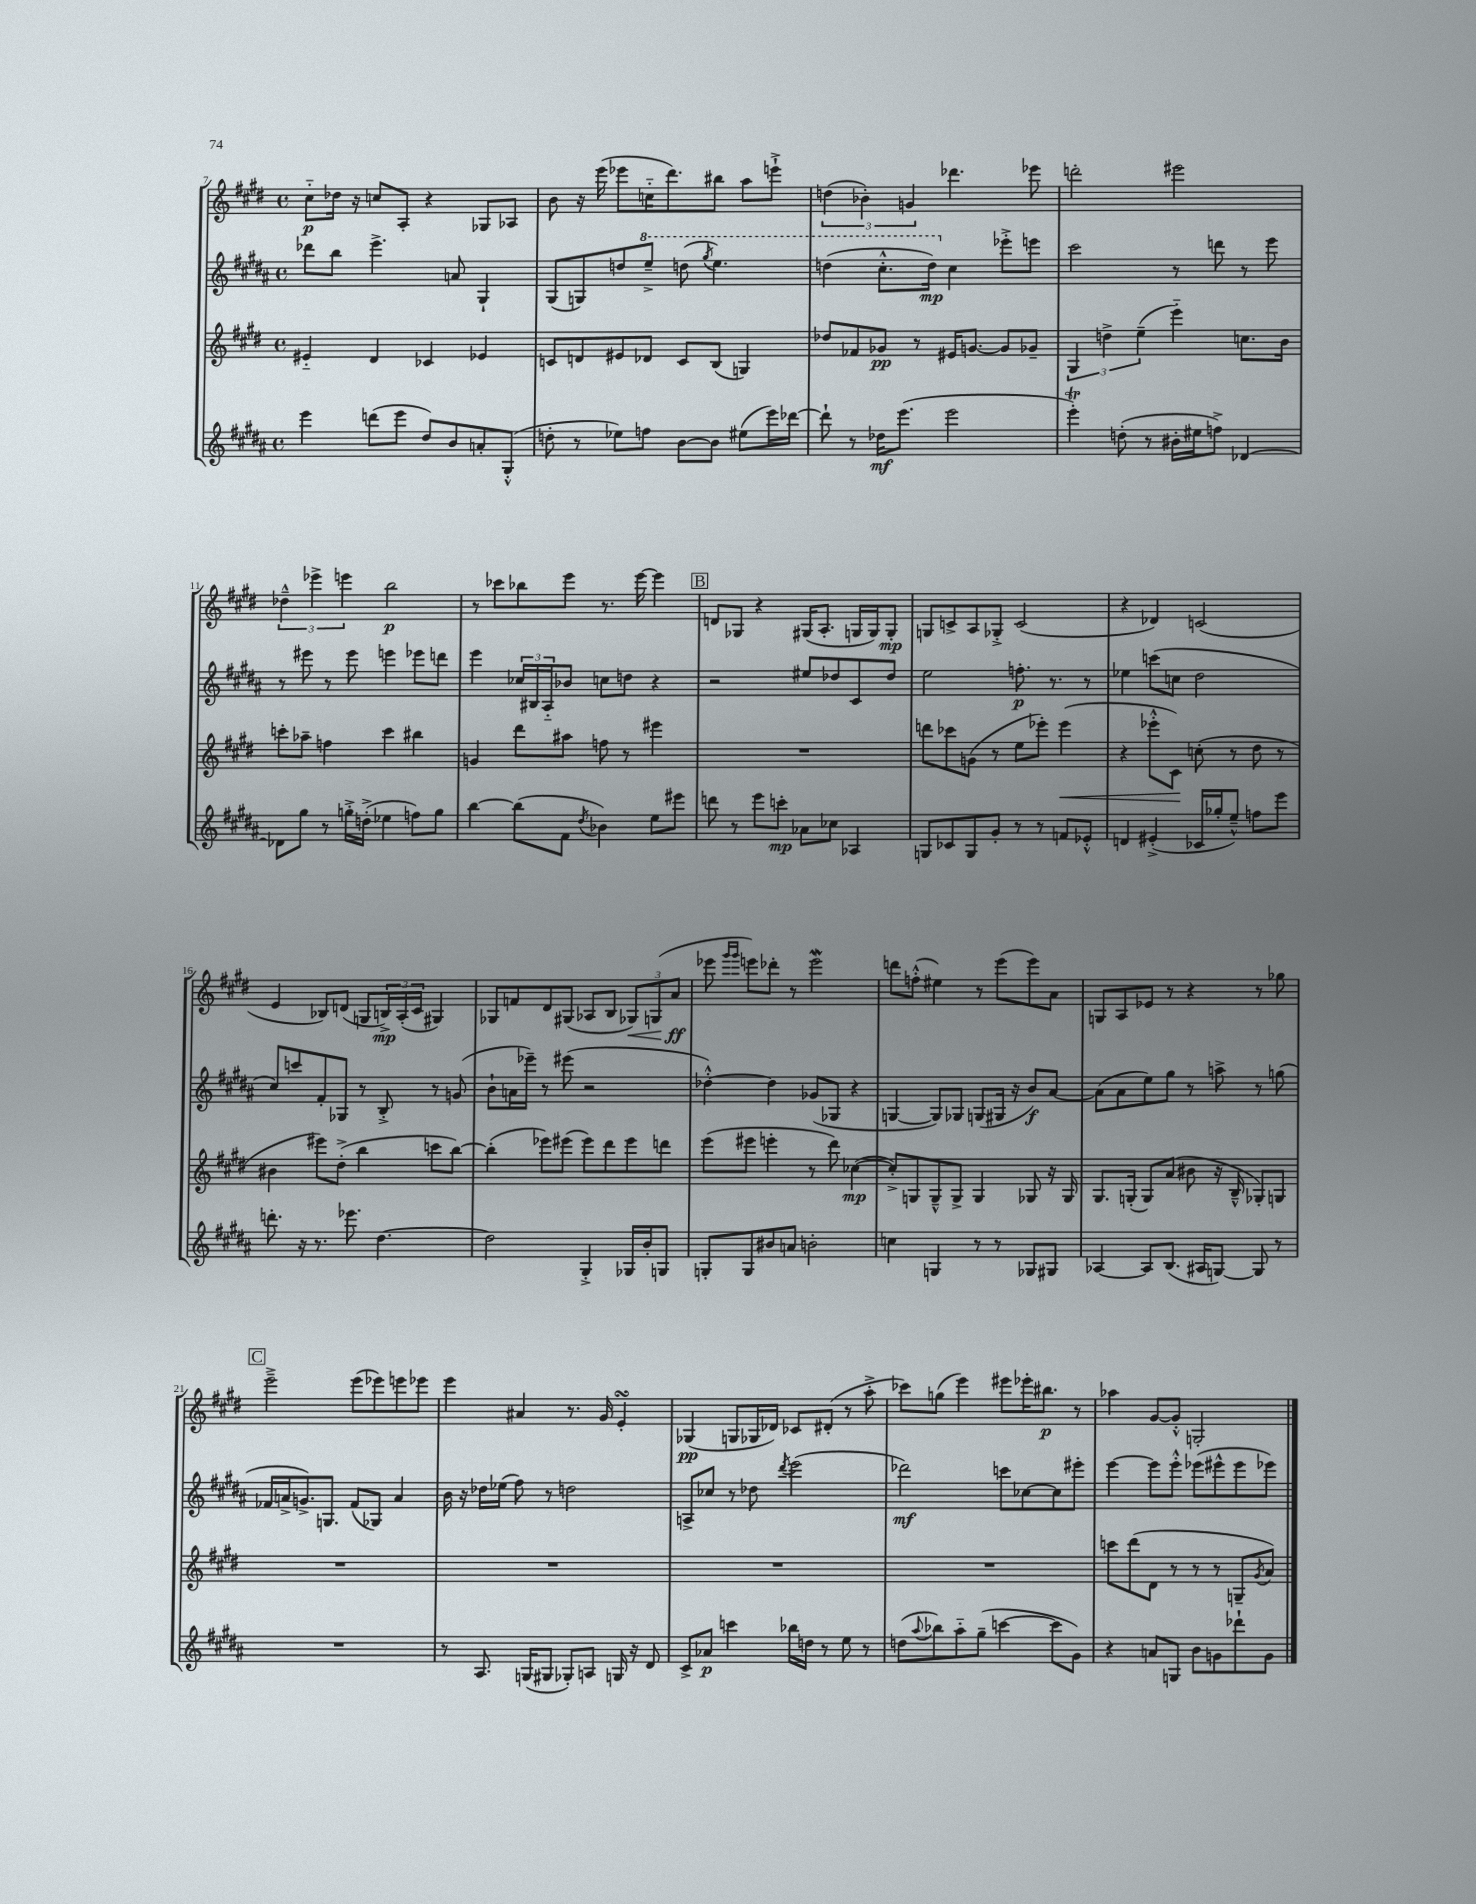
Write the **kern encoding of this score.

**kern	**kern	**kern	**kern
*staff4	*staff3	*staff2	*staff1
*clefG2	*clefG2	*clefG2	*clefG2
*k[f#c#g#d#a#]	*k[f#c#g#d#]	*k[f#c#g#d#a#]	*k[f#c#g#d#]
*M4/4	*M4/4	*M4/4	*M4/4
*met(c)	*met(c)	*met(c)	*met(c)
4eee	4e#'~	8ddd-	8cc#'~
.	.	8bb	16dd-
.	.	.	16r
(8ddd	4d#	4.eee^	8cc
8eee	.	.	8A'
8dd#)	4c-	.	4r
8b	.	8a	.
8a'	4e-	4G#`	8G-
(8G#'^^	.	.	8A-
=	=	=	=
8dd'	8c	(8G#	8b
8r	8d	8G)	16r
.	.	.	(16eee
8ee-)	8e#	8dd	8eee-
8ff	8d-	8eee~^	16cc'~
.	.	.	8.ddd#)
[8b	8c	(8ddd	.
.	.	8qggg#	.
8b]	(8B	4.eee)	8bb#
(8ee#	4G)	.	8aa
16eee)	.	.	8eee`^
[16ddd-	.	.	.
=	=	=	=
8ddd-`]	8dd-	(4ddd	(6dd
8r	8f-	.	.
.	.	.	6b-')
16dd-	8g-	8.ccc#'^^	.
(8.eee	.	.	.
.	.	.	6g
.	8r	.	.
.	.	16ddd)	.
2eee	16e#	4cc#	4.ddd-
.	[8.g	.	.
.	8g]	8eee-'^	.
.	8g-~	8eee	8eee-
=	=	=	=
4eee')	6G#	2ccc#	2ddd'
.	6dd^	.	.
(8dd'	.	.	.
.	(6ee~	.	.
8r	.	.	.
16b#'	4eee'~)	8r	2eee#
16ee#	.	.	.
8ff^)	.	8ddd	.
[4d-	8.cc	8r	.
.	.	8eee	.
.	16b	.	.
=	=	=	=
8d-]	8ccc'	8r	6dd-~^^
8gg#	8aa-~	8eee#	.
.	.	.	6eee-^
8r	4ff	8r	.
.	.	.	6eee
16gg'^	.	8eee#	.
(16dd'^	.	.	.
4ee-	4ccc	4eee	2bb
8ff)	4bb#	8eee-	.
8gg	.	8ddd	.
=	=	=	=
[4bb	4g	4eee	8r
.	.	.	8ccc-
(8bb]	8ddd#	24cc-	8bb-
.	.	24B#	.
.	.	24A#'~	.
8f#	8aa#	8b-	8eee
8qdd#	.	.	.
4b-)	8ff	8cc	8.r
.	8r	8dd	.
.	.	.	[16eee
8ee	4eee#	4r	4eee]
8eee#	.	.	.
=	=	=	=
8ddd	1r	2r	8d
8r	.	.	8G-
8eee	.	.	4r
8ccc'	.	.	.
8a-	.	8ee#	(16G#
.	.	.	8.A'
8cc-	.	8dd-	.
4A-	.	8c#	16G
.	.	.	16G)
.	.	8dd-	8G'
=	=	=	=
8G	8ddd	2ee	8G
8c-	8ccc-	.	8c^
8G	(8g	.	8A
8g#'	8r	.	8G-'^
8r	8ee	8.ff'	(2c
8r	8eee-')	.	.
.	.	8.r	.
8f	(4eee-	.	.
8e-'^^	.	8r	.
=	=	=	=
4d	4r	4ee-	4r
(4e#'^	8eee-'^^	(8ccc	4d-)
.	8c#)	8cc	.
16c-	(8cc'	2dd#	(2c
16gg-'	.	.	.
8ee~^^)	8r	.	.
8ff	8dd#	.	.
8eee	8r	.	.
=	=	=	=
8.ddd'	4b#	8cc#)	4e
.	.	8ccc	.
16r	.	.	.
8.r	8eee#)	8f#'	8B-)
.	(8dd#'^	8G-	(8d
8.eee-	.	.	.
.	4bb	8r	8G
[4.dd#	.	8B'^	24B^)
.	.	.	(24A'
.	.	.	24c#
.	8ccc	8r	4G#)
.	[8bb)	(8g	.
=	=	=	=
2dd#]	(4bb']	8b`	8G-
.	.	16a	8f
.	.	16eee-~)	.
.	8eee-)	8r	8d#
.	(8eee#	(8eee#	(8G#
4G#'^	8eee#)	2r	8A-
.	8ddd#	.	8B
16G-	8eee#	.	12G-)
16b'	.	.	.
.	.	.	(12G
8G	8ddd	.	.
.	.	.	12a
=	=	=	=
8G'	(8eee	[4dd-'^^)	8eee-
.	.	.	16qqggg#
.	.	.	16qqggg#
8G	8eee#	.	8eee)
8b#	4eee'	4dd-]	8ddd-'
8a	.	.	8r
2b'	8r	(8g-	2eee
.	8ddd#)	8G-	.
.	([4cc-	4r	.
=	=	=	=
4cc	8cc-'^])	[4G	8ddd
.	8G	.	(8ff'^^
4G	8G~^^	8G])	4ee#)
.	8G^	8G-	.
8r	4G	(8G	8r
8r	.	16G#	(8eee
.	.	16r	.
8G-	8G-	8b)	8eee)
8G#	16r	[8a#	8a
.	16G-	.	.
=	=	=	=
[4A-	8.G#	(8a#]	8G
.	.	8a#	8A
.	(16G'	.	.
8A-]	8G)	8ee)	8e-
(8.B	(8a	8gg#	8r
.	8b#	8r	4r
16A#	.	.	.
[8G)	16r	8aa^	.
.	16B~^^	.	.
8G]	8G-')	8r	8r
8r	8G	(8gg	8gg-
=	=	=	=
1r	1r	16f-	2eee~^
.	.	16a^	.
.	.	8.g^)	.
.	.	8.G	.
.	.	(8f-	(8eee
.	.	8G-)	8eee-)
.	.	4a	8eee
.	.	.	8eee-
=	=	=	=
8r	1r	16b	4eee
.	.	16r	.
8.A#	.	16dd-	.
.	.	(16ee-	.
.	.	8ff#)	4a#
(16G	.	.	.
8G#	.	8r	.
8G-')	.	2dd	8.r
8A	.	.	.
.	.	.	16g#
16G	.	.	4e'
16r	.	.	.
8d#	.	.	.
=	=	=	=
8c#^	1r	8A^	(4G-
8a-	.	8cc-	.
4ccc	.	8r	8G
.	.	8dd-	16G-
.	.	.	16d-)
.	.	8qddd#	.
16bb-	.	(2eee	8c-
16dd	.	.	.
8r	.	.	(8d#'
8ee	.	.	8r
8r	.	.	8aa'^
=	=	=	=
(8dd	1r	2ddd-)	8ccc-)
8qqaa#	.	.	.
8bb-)	.	.	(8gg
8aa#'~	.	.	4eee)
(8gg#~	.	.	.
[4ccc	.	8ccc	8eee#
.	.	[8cc-	16eee-'
.	.	.	8.bb#
8ccc]	.	8cc-]	.
8g#)	.	8eee#'	8r
=	=	=	=
4r	8ccc	[4eee	4aa-
.	(8ddd#	.	.
8a	8d#	8eee]	[8g#
8G	8r	8eee'^^	8g#'^^]
8b	8r	(8eee-	2G'
8g	8r	8eee#^^	.
8ddd-`	8G~	8eee#	.
.	8qg#	.	.
8g	8a)	8eee-)	.
==	==	==	==
*-	*-	*-	*-
